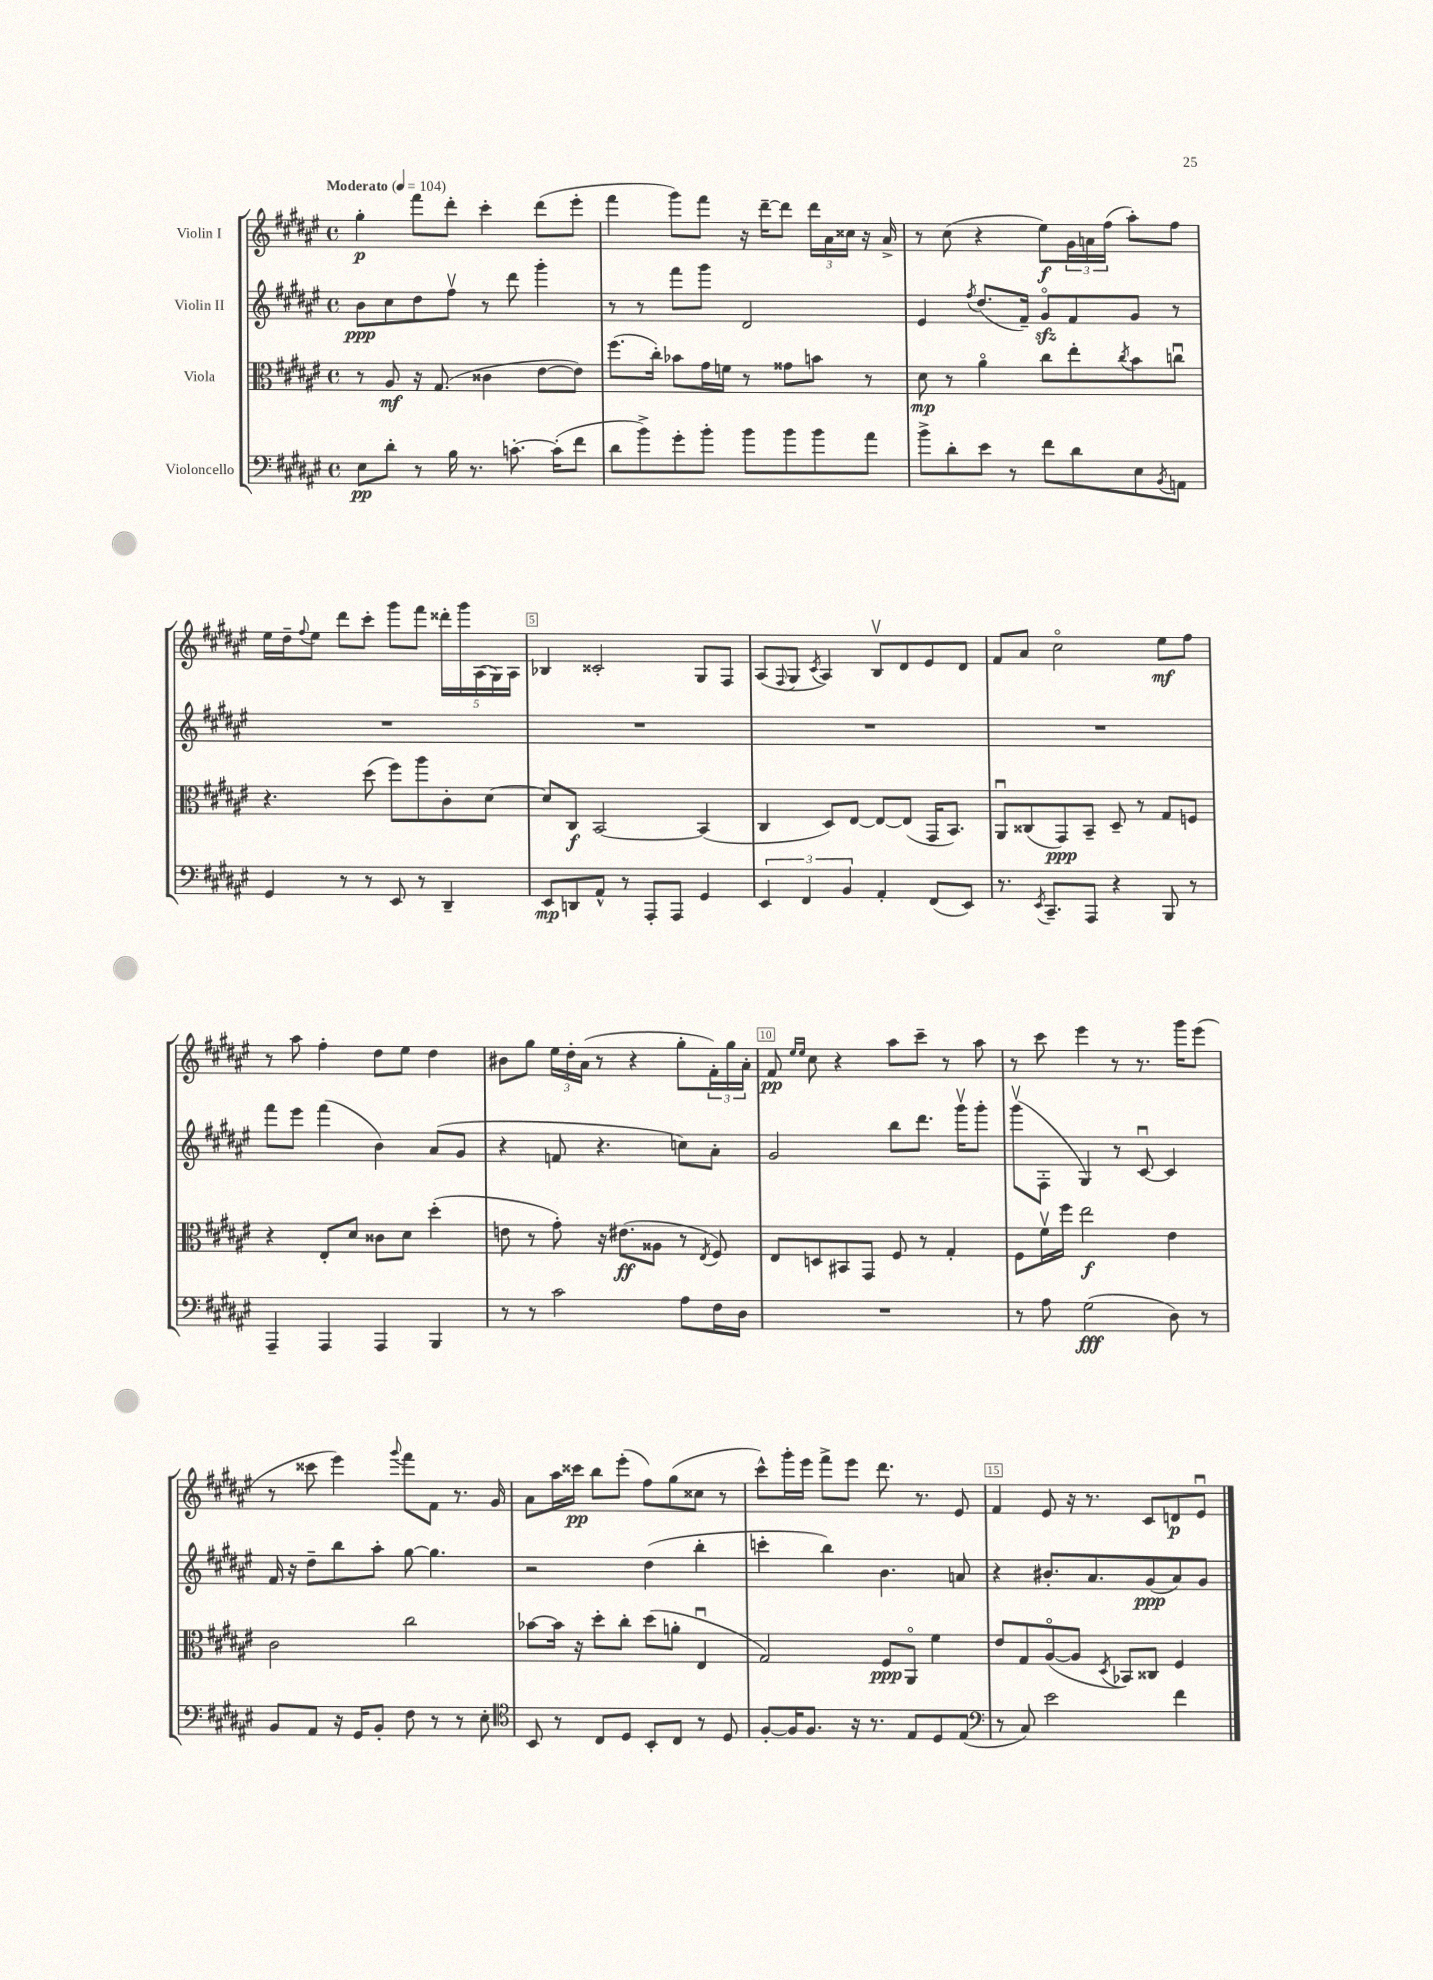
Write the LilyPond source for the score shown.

<<
\new StaffGroup <<
\new Staff = "s0" \with { instrumentName = "Violin I" } {
    \clef treble \key fis \major \defaultTimeSignature \time 4/4 \tempo "Moderato" 4 = 104
    gis''4-.\p fis'''8 dis'''8-. cis'''4-. dis'''8( eis'''8-. |
    fis'''4 gis'''8) fis'''8 r16 dis'''16~-- dis'''8 \tuplet 3/2 { dis'''16 ais'16 cisis''16 } r16 ais'16-> |
    r8 cis''8( r4 eis''8\f) \tuplet 3/2 { gis'16 a'16 fis''16( } ais''8-.) fis''8 |
    eis''16 dis''16-- \appoggiatura { fis''8 } eis''8 dis'''8 cis'''8-. gis'''8 fis'''8 \tuplet 5/4 { disis'''16-. gis'''16 ais16( gis16) ais16 } |
    bes4 cisis'2-. gis8 fis8 |
    ais8( \appoggiatura { fis8 } gis8 \acciaccatura { cis'8 } ais4) b8\upbow dis'8 eis'8 dis'8 |
    fis'8 ais'8 cis''2\flageolet eis''8\mf fis''8 |
    r8 ais''8 fis''4-. dis''8 eis''8 dis''4 |
    bis'8 gis''8 \tuplet 3/2 { eis''16 dis''16-. ais'16( } r8 r4 gis''8-. \tuplet 3/2 { fis'16-.) gis''16 ais'16-. } |
    fis'8\pp \grace { eis''16 eis''16 } cis''8 r4 ais''8 cis'''8-- r8 ais''8 |
    r8 cis'''8 eis'''4 r8 r8. gis'''16 eis'''8( |
    r8 cisis'''8 eis'''4) \appoggiatura { gis'''8 } fis'''8 fis'8 r8. gis'16 |
    ais'8 ais''16 cisis'''16\pp b''8 eis'''8-.( fis''8) gis''8( cisis''8 r8 |
    cis'''8-^) gis'''16-. eis'''16 fis'''8-> eis'''8 dis'''8. r8. eis'8 |
    fis'4 eis'8 r16 r8. cis'8 d'8\p eis'8\downbow \bar "|." |
}
\new Staff = "s1" \with { instrumentName = "Violin II" } {
    \clef treble \key fis \major \defaultTimeSignature \time 4/4
    b'8\ppp cis''8 dis''8 fis''8\upbow r8 dis'''8 gis'''4-. |
    r8 r8 fis'''8 gis'''8 dis'2 |
    eis'4 \acciaccatura { fis''8 } dis''8.( fis'16--) gis'8\flageolet\sfz fis'8 gis'8 r8 |
    R1 |
    R1 |
    R1 |
    R1 |
    fis'''8 eis'''8 fis'''4( b'4) ais'8( gis'8 |
    r4 f'8 r4. c''8) ais'8-. |
    gis'2 b''8 dis'''8. gis'''16\upbow gis'''8-. |
    gis'''8\upbow( fis8-. gis4) r8 cis'8~\downbow cis'4 |
    fis'16 r16 dis''8-- b''8 ais''8-. gis''8~ gis''4. |
    r2 dis''4( b''4-. |
    c'''4-. b''4) b'4. a'8 |
    r4 bis'8.-. ais'8. gis'8\ppp( ais'8) gis'8 \bar "|." |
}
\new Staff = "s2" \with { instrumentName = "Viola" } {
    \clef alto \key fis \major \defaultTimeSignature \time 4/4
    r8 ais8\mf r16 gis8.( cisis'4 eis'8~ eis'8) |
    fis''8.( cis''16-.) bes'8 gis'16 f'16 r8 gisis'8 b'8 r8 |
    dis'8\mp r8 ais'4\flageolet cis''8 eis''8-. \acciaccatura { cis''8 } b'8 c''8\downbow |
    r4. dis''8( fis''8) ais''8 cis'8-. dis'8~ |
    dis'8 cis8\f b,2~ b,4( |
    cis4 dis8) eis8~ eis8~ eis8( gis,16 b,8.) |
    ais,8\downbow cisis8( gis,8\ppp) b,8-- dis8-- r8 gis8 f8 |
    r4 eis8-. dis'8 cisis'8 dis'8 dis''4-.( |
    e'8 r8 gis'8-.) r16 eis'8.\ff( aisis8 r8 \acciaccatura { eis8 } fis8) |
    eis8 d8 bis,8 gis,8 fis8 r8 gis4-. |
    fis8 fis'16\upbow fis''16 eis''2\f eis'4 |
    cis'2 cis''2 |
    bes'8~ bes'16 r16 dis''8-. cis''8-. dis''8( a'8-. eis4\downbow |
    gis2) fis8\ppp ais,8\flageolet fis'4 |
    eis'8 gis8 ais8~\flageolet( ais8 \acciaccatura { dis8 } bes,8) cisis8 fis4 \bar "|." |
}
\new Staff = "s3" \with { instrumentName = "Violoncello" } {
    \clef bass \key fis \major \defaultTimeSignature \time 4/4
    eis8\pp dis'8-. r8 b16 r8. c'8.~-. c'16-.( fis'8 |
    dis'8 b'8->) gis'8-. b'8-. b'8 b'8 b'8 ais'8 |
    b'8-> dis'8-. eis'8 r8 fis'8 dis'8 eis8 \acciaccatura { b,8 } a,8 |
    gis,4 r8 r8 eis,8 r8 dis,4-- |
    eis,8\mp d,8 ais,8-^ r8 ais,,8-. ais,,8 gis,4 |
    \tuplet 3/2 { eis,4 fis,4 b,4 } ais,4-. fis,8( eis,8) |
    r8. \acciaccatura { eis,8 } cis,8.-- ais,,8 r4 b,,8 r8 |
    ais,,4-- ais,,4 ais,,4 b,,4 |
    r8 r8 cis'2 ais8 fis16 dis16 |
    R1 |
    r8 ais8 gis2\fff( dis8) r8 |
    b,8 ais,8 r16 gis,16 b,8-. fis8 r8 r8 eis8-. |
    \clef tenor b,8 r8 cis8 dis8 b,8-. cis8 r8 dis8 |
    fis8~-. fis16 fis8. r16 r8. eis8 dis8 eis8( |
    \clef bass r8 cis8) eis'2 fis'4 \bar "|." |
}
>>
>>
\layout { \context { \Score \override BarNumber.break-visibility = ##(#f #t #t) barNumberVisibility = #(every-nth-bar-number-visible 5) \override BarNumber.stencil = #(make-stencil-boxer 0.1 0.3 ly:text-interface::print) } }
